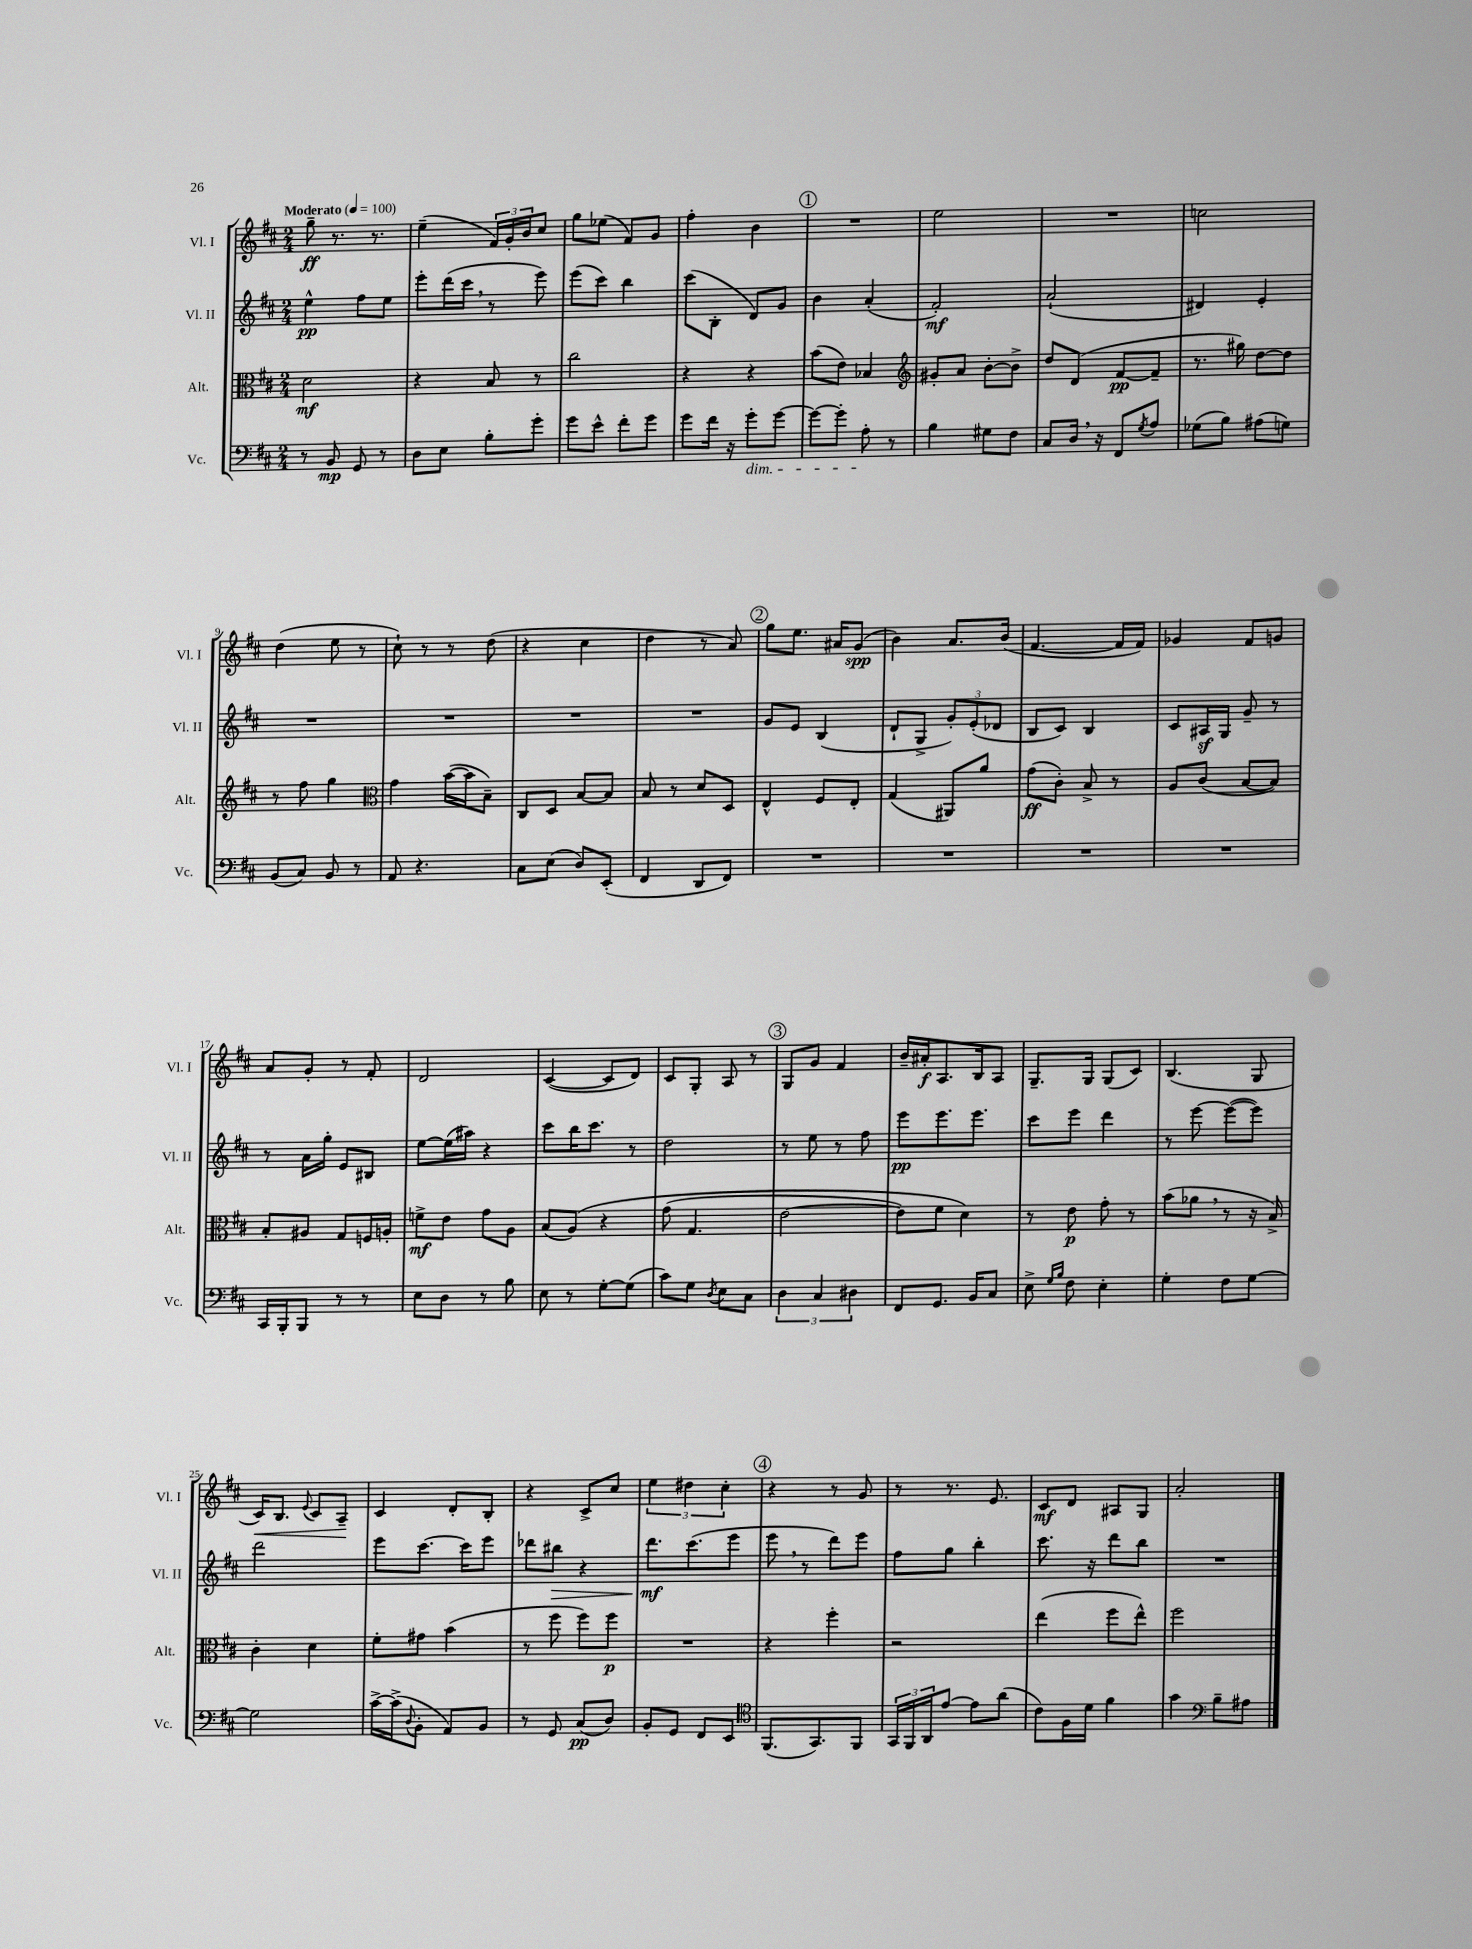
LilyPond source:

<<
\new StaffGroup <<
\new Staff = "s0" \with { instrumentName = "Vl. I" shortInstrumentName = "Vl. I" } {
    \clef treble \key d \major \numericTimeSignature \time 2/4 \tempo "Moderato" 4 = 100
    g''8--\ff r8. r8. |
    e''4--( \tuplet 3/2 { fis'16) g'16-. b'16 } cis''8 |
    g''8 ees''8( fis'8) g'8 |
    fis''4-. b'4 |
    \mark \markup { \circle "1" } R2 |
    e''2 |
    R2 |
    c''2 |
    d''4( e''8 r8 |
    cis''8-!) r8 r8 d''8( |
    r4 cis''4 |
    d''4 r8 a'8) |
    \mark \markup { \circle "2" } g''8 e''8. ais'16 g'8\spp( |
    b'4) a'8. b'16( |
    fis'4.~ fis'16 fis'16) |
    ges'4 fis'8 g'8 |
    a'8 g'8-. r8 fis'8-. |
    d'2 |
    cis'4~( cis'8 d'8) |
    cis'8 g8-. a8 r8 |
    \mark \markup { \circle "3" } g8 g'8 fis'4 |
    b'16-- ais'16-.\f a8. b16 a8 |
    g8.-- g16 g8( cis'8) |
    b4.( g8 |
    cis'16\<) b8. \appoggiatura { e'8 } cis'8 a8--\! |
    cis'4 d'8-. b8-. |
    r4 cis'8-> cis''8 |
    \tuplet 3/2 { e''4 dis''4 cis''4-. } |
    \mark \markup { \circle "4" } r4 r8 g'8 |
    r8 r8. e'8. |
    cis'8\mf d'8 ais8 g8 |
    a'2-. \bar "|." |
}
\new Staff = "s1" \with { instrumentName = "Vl. II" shortInstrumentName = "Vl. II" } {
    \clef treble \key d \major \numericTimeSignature \time 2/4
    e''4-^\pp fis''8 e''8 |
    e'''8-. d'''16( cis'''16 \breathe r8 e'''8) |
    e'''8( cis'''8) b''4 |
    cis'''8( b8-. d'8) g'8 |
    \mark \markup { \circle "1" } b'4 a'4-.( |
    fis'2-.\mf) |
    a'2-!( |
    dis'4) e'4-. |
    R2 |
    R2 |
    R2 |
    R2 |
    \mark \markup { \circle "2" } g'8 e'8 b4( |
    d'8-! g8-> \tuplet 3/2 { g'8-.) e'8-.( des'8 } |
    b8 cis'8) b4 |
    cis'8 ais16\sf g16 g'8-- r8 |
    r8 a'16 g''16-. e'8 bis8 |
    e''8~ e''16( ais''16) r4 |
    cis'''8 b''16 cis'''8. r8 |
    d''2 |
    \mark \markup { \circle "3" } r8 e''8 r8 fis''8 |
    e'''8\pp e'''8. e'''8. |
    cis'''8 e'''8 d'''4 |
    r8 e'''8~ e'''8~( e'''8) |
    d'''2 |
    e'''8 cis'''8.~ cis'''16 e'''8 |
    des'''8 bis''8\> r4 |
    d'''8.\mf\! cis'''8.( e'''8 |
    \mark \markup { \circle "4" } e'''8 \breathe r8 d'''8) e'''8 |
    fis''8 g''8 b''4-. |
    cis'''8. r16 d'''8 b''8 |
    R2 \bar "|." |
}
\new Staff = "s2" \with { instrumentName = "Alt." shortInstrumentName = "Alt." } {
    \clef alto \key d \major \numericTimeSignature \time 2/4
    d'2\mf |
    r4 b8 r8 |
    cis''2 |
    r4 r4 |
    \mark \markup { \circle "1" } b'8( e'8) bes4 |
    \clef treble gis'8-. a'8 b'8~-. b'8-> |
    d''8 d'8( fis'8~\pp fis'8-- |
    r8. gis''16) d''8~ d''8 |
    r8 fis''8 g''4 |
    \clef alto g'4 b'16~( b'16 b8--) |
    cis8 d8 b8~ b8 |
    b8 r8 d'8 d8 |
    \mark \markup { \circle "2" } e4-^ fis8 e8-. |
    g4( ais,8) a'8 |
    g'8\ff( cis'8-.) b8-> r8 |
    a8 cis'8( b8~ b8) |
    b8-. ais8 g8 f16 a16-. |
    f'8->\mf e'8 g'8 a8 |
    b8( a8)\( r4 |
    g'8( g4. |
    \mark \markup { \circle "3" } e'2~ |
    e'8) fis'8 d'4\) |
    r8 e'8\p g'8-. r8 |
    b'8( aes'8 \breathe r8 r16 b16->) |
    cis'4-. d'4 |
    fis'8-. gis'8 b'4( |
    r8 fis''8 fis''8) fis''8\p |
    R2 |
    \mark \markup { \circle "4" } r4 fis''4-. |
    r2 |
    e''4( fis''8 e''8-^) |
    fis''2 \bar "|." |
}
\new Staff = "s3" \with { instrumentName = "Vc." shortInstrumentName = "Vc." } {
    \clef bass \key d \major \numericTimeSignature \time 2/4
    r8 b,8\mp g,8 r8 |
    d8 e8 b8-. g'8-. |
    g'8 e'8-^ fis'8-. g'8 |
    g'8 fis'16 r16 g'8-.\dim g'8~ |
    \mark \markup { \circle "1" } g'8~ g'8-. a8-.\! r8 |
    b4 gis8 fis8 |
    cis8 d16 \breathe r16 fis,8 \acciaccatura { g8 } a8 |
    ges8( b8) ais8( g8) |
    b,8( cis8) b,8 r8 |
    a,8 r4. |
    cis8 e8( d8) e,8-.( |
    fis,4 d,8 fis,8) |
    \mark \markup { \circle "2" } R2 |
    R2 |
    R2 |
    R2 |
    cis,16 b,,16-. b,,8 r8 r8 |
    e8 d8 r8 b8 |
    e8 r8 g8~-. g8( |
    cis'8) g8 \acciaccatura { d8 } e8 cis8 |
    \mark \markup { \circle "3" } \tuplet 3/2 { d4 cis4 dis4 } |
    fis,8 g,8. b,16 cis8 |
    e8-> \grace { g16 b16 } fis8 e4-. |
    g4-. fis8 g8~ |
    g2 |
    cis'16~-> cis'16->( \appoggiatura { d8 } b,8-. a,8) b,8 |
    r8 g,8 cis8\pp( d8) |
    b,8-. g,8 fis,8 e,8 |
    \mark \markup { \circle "4" } \clef tenor fis,8.( g,8.) fis,8 |
    \tuplet 3/2 { g,16 fis,16 a,16 } e'8~ e'8 a'8( |
    cis'8) fis16 d'16 fis'4 |
    g'4 \clef bass b8-- ais8 \bar "|." |
}
>>
>>
